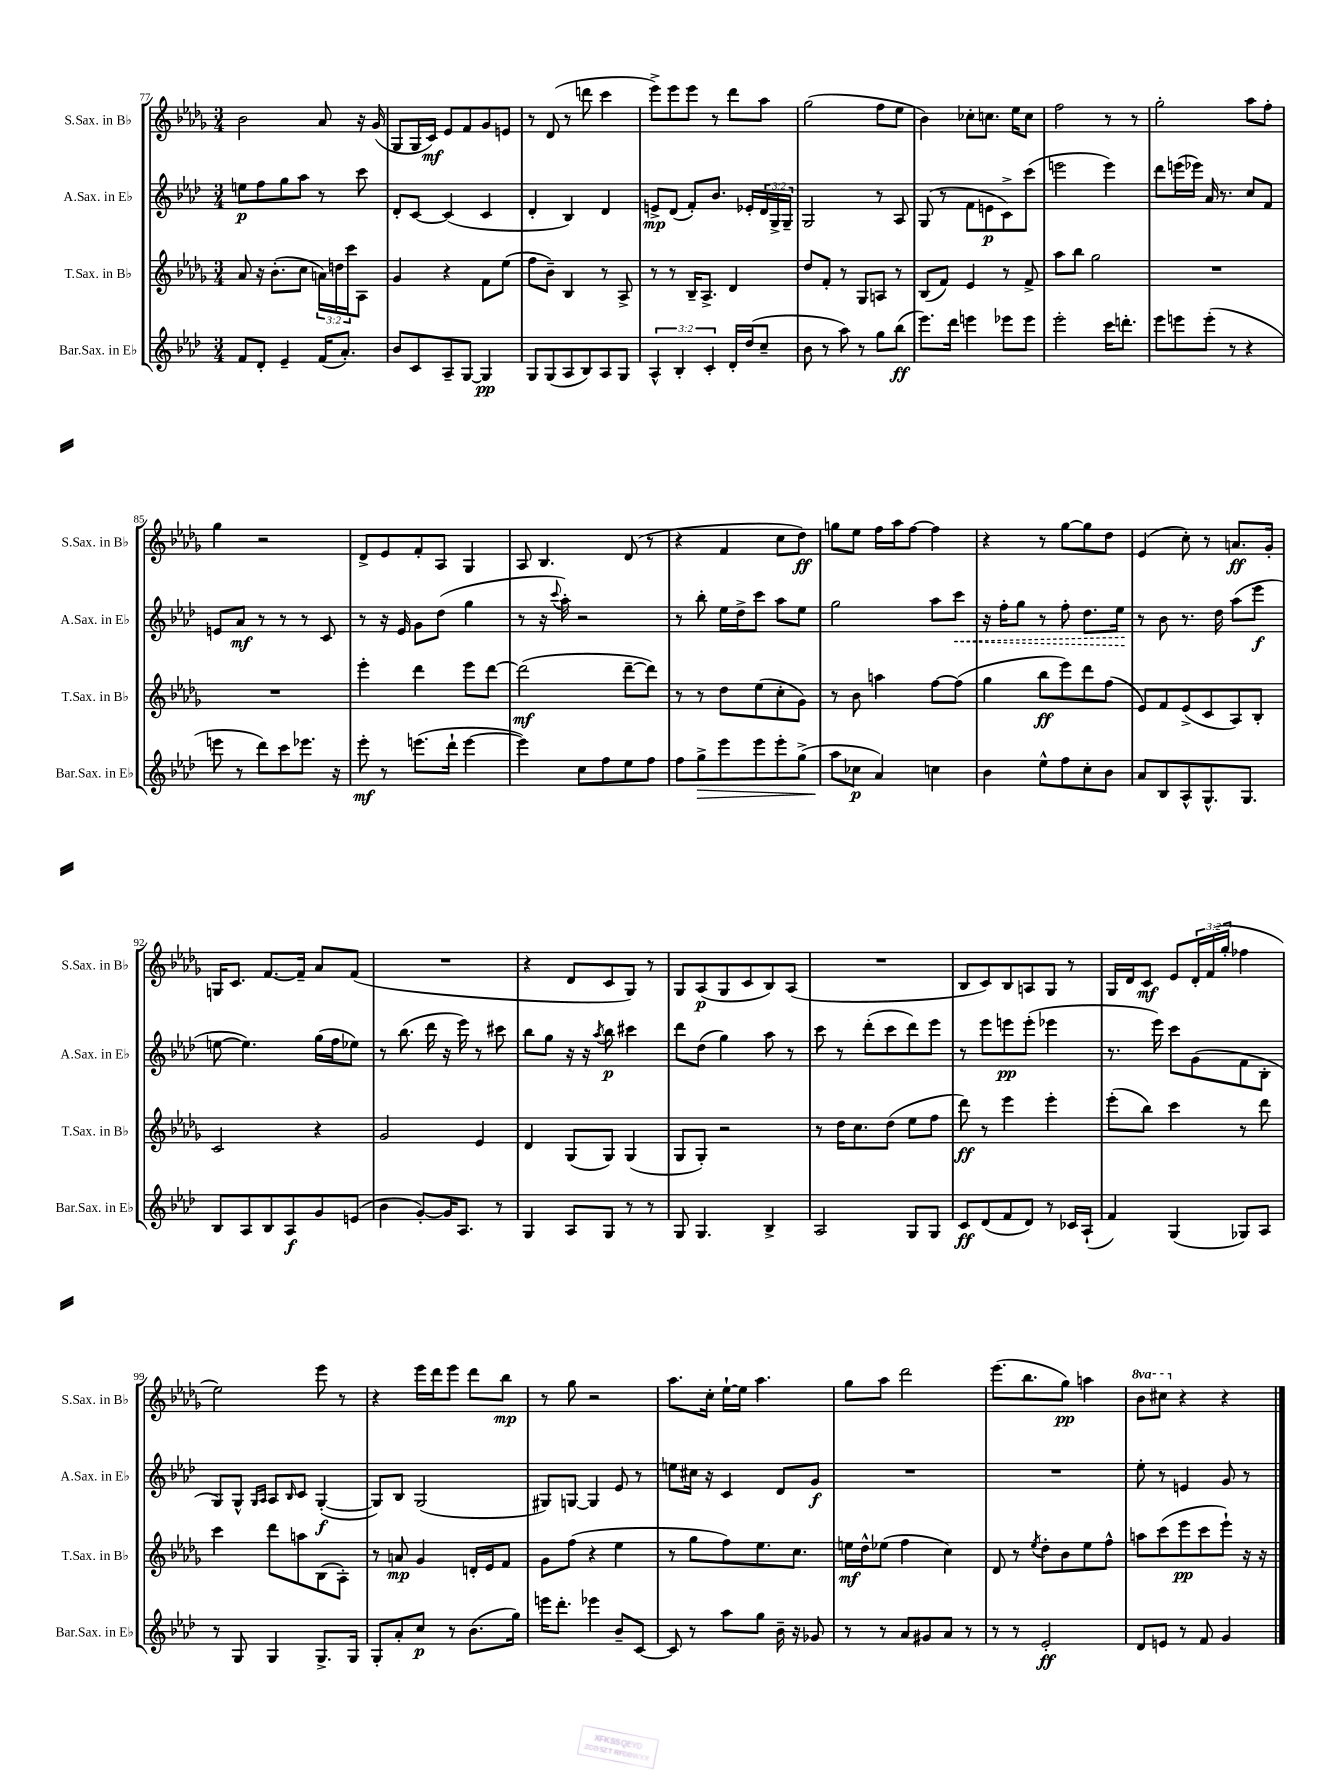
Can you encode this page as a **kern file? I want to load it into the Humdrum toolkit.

**kern	**kern	**kern	**kern
*staff4	*staff3	*staff2	*staff1
*clefG2	*clefG2	*clefG2	*clefG2
*k[b-e-a-d-]	*k[b-e-a-d-g-]	*k[b-e-a-d-]	*k[b-e-a-d-g-]
*M3/4	*M3/4	*M3/4	*M3/4
8f	8a-	8ee	2b-
8d-'	16r	8ff	.
.	(8.b-'	.	.
4e-~	.	8gg	.
.	8cc	8aa-	.
(16f	24a)	8r	8a-
.	24dd	.	.
8.a-')	.	.	.
.	24ccc	.	.
.	8A-	8ccc	16r
.	.	.	(16g-
=	=	=	=
8b-	4g-	8d-'	8G-
8c	.	[8c	16G-
.	.	.	16c)
8A-~	4r	(4c]	8e-
[8G	.	.	8f
4G]	8f	4c	8g-
.	(8ee-	.	8e
=	=	=	=
8G	8ff	4d-'	8r
(8G	8b-~)	.	(8d-
8A-	4B-	4B-)	8r
8B-)	.	.	8ddd
8A-	8r	4d-	4ccc
8G	8A-^	.	.
=	=	=	=
6A-^^	8r	8e^	8eee-^)
.	8r	(8d-	8eee-
6B-'	.	.	.
.	16B-~	8f')	8eee-
.	8.A-^	.	.
6c'	.	.	.
.	.	8.b-	8r
16d-'	4d-	.	8ddd-
(16dd-	.	16e-'	.
8cc~	.	24d-	8aa-
.	.	24G^	.
.	.	24G~	.
=	=	=	=
8b-	8dd-	2G	(2gg-
8r	8f'	.	.
8aa-)	8r	.	.
8r	8G-	.	.
8gg	8A	8r	8ff
(8bb-	8r	8A-	8ee-
=	=	=	=
8.eee-)	(8B-	(8G	4b-)
.	8f)	8r	.
16ddd-	.	.	.
4eee	4e-	8f	8cc-'
.	.	8e	8.cc
8eee-	8r	8c^)	.
.	.	.	16ee-
8eee-	8f^	(8ccc	8cc
=	=	=	=
2eee-'	8aa-	2eee	2ff
.	8bb-	.	.
.	2gg-	.	.
16ccc	.	4eee)	8r
8.ddd'	.	.	.
.	.	.	8r
=	=	=	=
8eee-	2.r	8ddd-	2gg-'
8eee	.	(16eee	.
.	.	16eee-)	.
(8eee'	.	16a-	.
.	.	8.r	.
8r	.	.	.
4r	.	8cc	8aa-
.	.	8f	8ff'
=	=	=	=
8eee	2.r	8e	4gg-
8r	.	8a-	.
8ddd-)	.	8r	2r
8ccc	.	8r	.
8.eee-	.	8r	.
.	.	8c	.
16r	.	.	.
=	=	=	=
8eee-'	4eee-'	8r	8d-^
8r	.	16r	8e-
.	.	16e-	.
(8.eee	4ddd-	8g	8f'
.	.	(8dd-	8A-
16ddd-`	.	.	.
[4eee	8eee-	4gg	4G-
.	[8ddd-	.	.
=	=	=	=
4eee])	(2ddd-]	8r	8A-
.	.	16r	4.B-
.	.	8qqccc	.
.	.	16aa-')	.
8cc	.	2r	.
8ff	.	.	.
8ee-	[8ddd-~	.	(8d-
8ff	8ddd-])	.	8r
=	=	=	=
8ff	8r	8r	4r
8gg^	8r	8bb-'	.
8eee-	8dd-	16ee-	4f
.	.	16dd-^	.
8eee-	(8ee-	8ccc	.
8eee-'	8cc'	8aa-	8cc
(8gg^	8g-)	8ee-	8dd-)
=	=	=	=
8aa-	8r	2gg	8gg
8cc-	8b-	.	8ee-
4a-)	4aa	.	16ff
.	.	.	16aa-
.	.	.	[8ff
4cc	[8ff	8aa-	4ff]
.	(8ff]	8ccc	.
=	=	=	=
4b-	4gg-	16r	4r
.	.	16ff'	.
.	.	8gg	.
8ee-^^	8bb-	8r	8r
8ff	8eee-)	8ff'	[8gg-
8cc'	8ddd-	8.dd-	8gg-]
8b-	(8ff	.	8dd-
.	.	16ee-	.
=	=	=	=
8a-	8e-)	8r	(4e-
8B-	8f	8b-	.
8A-^^	(8e-^	8.r	8cc')
8.G^^	8c	.	8r
.	.	16dd-	.
.	8A-)	(8aa-	8.a
8.G	.	.	.
.	8B-'	8eee-	.
.	.	.	16g-'
=	=	=	=
8B-	2c	[8ee	16G
.	.	.	8.c
8A-	.	4.ee])	.
8B-	.	.	[8.f
8A-	.	.	.
.	.	.	16f~]
8g	4r	(16gg	8a-
.	.	16ff	.
(8e	.	8ee-)	(8f
=	=	=	=
4b-	2g-	8r	2.r
.	.	(8.bb-	.
[8g')	.	.	.
.	.	16ddd-	.
16g]	.	16r	.
8.A-	.	16eee-)	.
.	4e-	8r	.
8r	.	8ccc#	.
=	=	=	=
4G	4d-	8bb-	4r
.	.	8gg	.
8A-	(8G-	16r	8d-
.	.	16r	.
.	.	8qaa-	.
8G	8G-)	8bb-	8c
8r	(4G-	4ccc#	8G-)
8r	.	.	8r
=	=	=	=
8G	8G-	8ddd-	8G-
4.G	8G-')	(8dd-	(8A-
.	2r	4gg)	8G-
.	.	.	8c
4B-^	.	8aa-	8B-)
.	.	8r	(8A-
=	=	=	=
2A-	8r	8ccc	2.r
.	16dd-	8r	.
.	8.cc	.	.
.	.	(8ddd-'	.
.	(8dd-	8ccc	.
8G	8ee-	8ddd-)	.
8G	8ff	8eee-	.
=	=	=	=
8c	8ddd-)	8r	8B-
(8d-	8r	8eee-	8c)
8f	4eee-	8eee	8B-
8d-)	.	(8eee'	8A
8r	4eee-'	4eee-	8G-
16c-	.	.	8r
(16A-`	.	.	.
=	=	=	=
4f)	(8eee-'	8.r	16G-
.	.	.	16d-
.	8bb-)	.	8c
.	.	16eee-)	.
(4G	4ccc	8ccc	8e-
.	.	(8g	24d-'
.	.	.	(24f
.	.	.	24gg-'
8G-)	8r	8f	4ff-
8A-	8ddd-	8B-'	.
=	=	=	=
8r	4ccc	8G)	2ee-)
8G	.	8G^^	.
.	.	16qqG	.
.	.	16qqA-	.
4G	8ddd-	8A-	.
.	.	16qqB-	.
.	8aa	8c	.
8.G^	(8B-	([4G'	8eee-
.	8A-')	.	8r
16G	.	.	.
=	=	=	=
8G'	8r	8G])	4r
8a-'	8a	8B-	.
8cc	4g-	(2G	16eee-
.	.	.	16ddd-
8r	.	.	8eee-
(8.b-	16d'	.	8ddd-
.	16e-	.	.
.	8f	.	8bb-
16gg)	.	.	.
=	=	=	=
16eee	8g-	8G#)	8r
8.ddd-'	.	.	.
.	(8ff	[8G	8gg-
4eee-	4r	4G]	2r
8b-~	4ee-	8e-	.
[8c	.	8r	.
=	=	=	=
8c]	8r	8ee	8.aa-
8r	8gg-	16cc#	.
.	.	16r	16cc'
8aa-	8ff)	4c	[16ee-`
.	.	.	16ee-]
8gg	8.ee-	.	4.aa-
16b-~	.	8d-	.
16r	8.cc	.	.
8g-	.	8g	.
=	=	=	=
8r	16ee	2.r	8gg-
.	16dd-^^	.	.
8r	(8ee-	.	8aa-
8a-	4ff	.	2ddd-
8g#	.	.	.
8a-	4cc)	.	.
8r	.	.	.
=	=	=	=
8r	8d-	2.r	(8.eee-
8r	8r	.	.
.	.	.	8.bb-
.	8qee-	.	.
2e-'	8dd-'	.	.
.	8b-	.	8gg-)
.	8ee-	.	4aa
.	8ff^^	.	.
=	=	=	=
8d-	8aa	8ee-'	8bb-
8e	(8ccc	8r	8ccc#
8r	8eee-	4e	4r
8f	8ccc	.	.
4g	8eee-`)	8g	4r
.	16r	8r	.
.	16r	.	.
==	==	==	==
*-	*-	*-	*-
